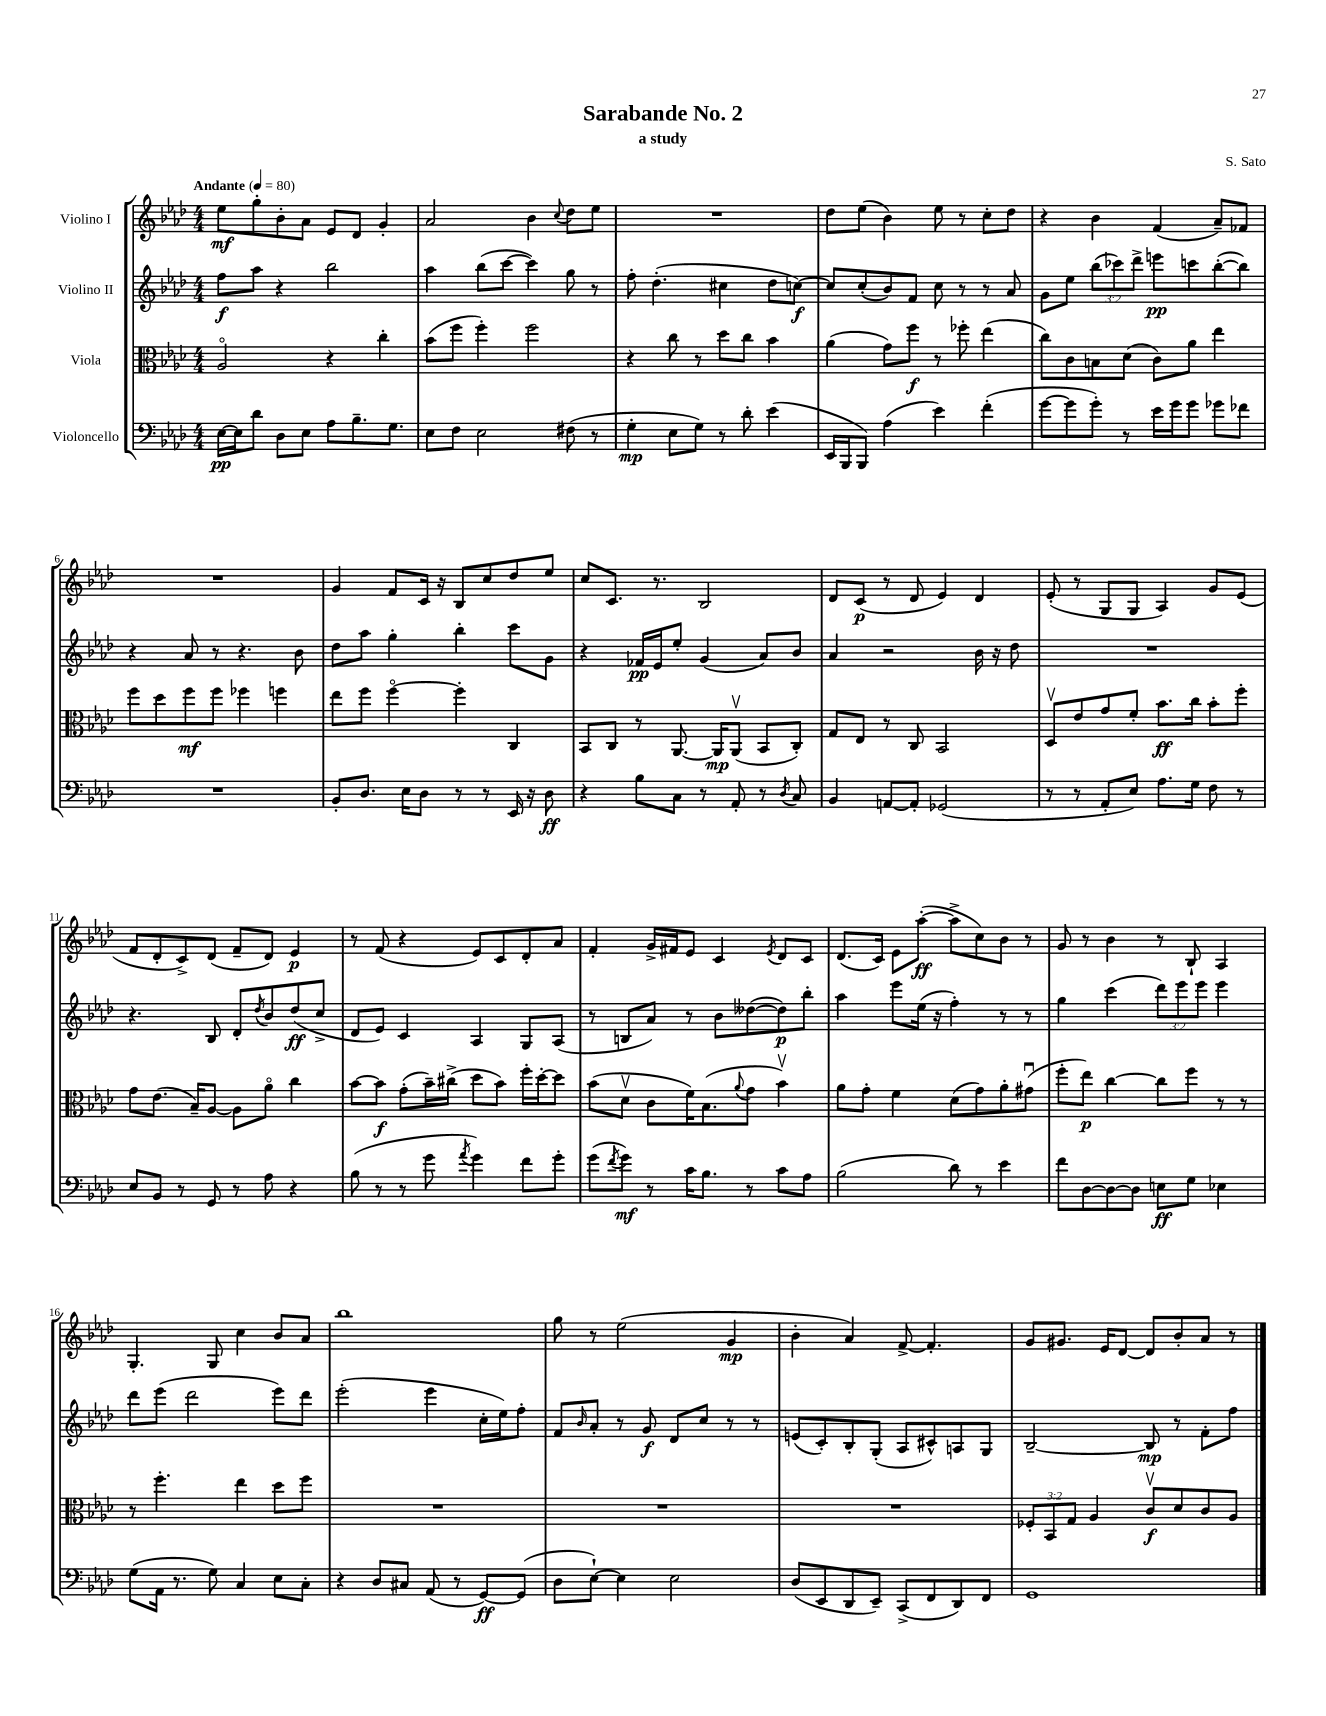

**kern	**dynam	**kern	**dynam	**kern	**dynam	**kern	**dynam
*part4	*part4	*part3	*part3	*part2	*part2	*part1	*part1
*staff4	*staff4	*staff3	*staff3	*staff2	*staff2	*staff1	*staff1
*I"Violoncello	*	*I"Viola	*	*I"Violino II	*	*I"Violino I	*
*clefF4	*	*clefC3	*	*clefG2	*	*clefG2	*
*k[b-e-a-d-]	*	*k[b-e-a-d-]	*	*k[b-e-a-d-]	*	*k[b-e-a-d-]	*
*M4/4	*	*M4/4	*	*M4/4	*	*M4/4	*
*MM80	*	*MM80	*	*MM80	*	*MM80	*
=1	=1	=1	=1	=1	=1	=1	=1
!	!	!	!	!	!	!LO:TX:a:B:t=Andante	!
[16E-\LL	pp	2A-/	.	8ff\L	f	8ee-\L	mf
16E-\J]	.	.	.	.	.	.	.
8d-\J	.	.	.	8aa-\J	.	8gg'\	.
8D-\L	.	.	.	4r	.	8b-'\	.
8E-\J	.	.	.	.	.	8a-\J	.
8A-\L	.	4r	.	2bb-\	.	8e-/L	.
8.B-~\	.	.	.	.	.	8d-/J	.
.	.	4cc'\	.	.	.	4g'/	.
8.G\J	.	.	.	.	.	.	.
=2	=2	=2	=2	=2	=2	=2	=2
8E-\L	.	(8b-\L	.	4aa-\	.	2a-/	.
8F\J	.	8ff\J	.	.	.	.	.
2E-\	.	4ff'\)	.	(8bb-\L	.	.	.
.	.	.	.	[8ccc\J	.	.	.
.	.	2ff\	.	4ccc\])	.	4b-\	.
.	.	.	.	.	.	8qqcc/	.
(8F#X\	.	.	.	8gg\	.	8dd-\L	.
8r	.	.	.	8r	.	8ee-\J	.
=3	=3	=3	=3	=3	=3	=3	=3
4G'\	mp	4r	.	8ff'\	.	1r	.
.	.	.	.	(4.dd-'\	.	.	.
8E-\L	.	8cc\	.	.	.	.	.
8G\J)	.	8r	.	.	.	.	.
8r	.	8dd-\L	.	4cc#X\	.	.	.
8d-'\	.	8cc\J	.	.	.	.	.
(4e-\	.	4b-\	.	8dd-\L	.	.	.
.	.	.	.	[8ccn\J)	f	.	.
=4	=4	=4	=4	=4	=4	=4	=4
16EE-/LL	.	(4a-\	.	8cc/L]	.	8dd-\L	.
16BBB-/J	.	.	.	.	.	.	.
8BBB-/J)	.	.	.	(8cc'/	.	(8ee-\J	.
(4A-\	.	8g\L)	.	8b-/)	.	4b-\)	.
.	.	8ff\J	f	8f/J	.	.	.
4e-\)	.	8r	.	8cc\	.	8ee-\	.
.	.	8ff-X'\	.	8r	.	8r	.
(4f'\	.	(4ee-\	.	8r	.	8cc'\L	.
.	.	.	.	8a-/	.	8dd-\J	.
=5	=5	=5	=5	=5	=5	=5	=5
[8g\L	.	8cc\L)	.	8g\L	.	4r	.
8g\]	.	8c\	.	8ee-\J	.	.	.
8g'\J)	.	8Bn\	.	(12bb-\L	.	4b-\	.
.	.	.	.	12ccc-X\)	.	.	.
8r	.	(8d-\J	.	.	.	.	.
.	.	.	.	12ddd-^\J	.	.	.
16e-\LL	.	8c\L)	.	8eeen\L	pp	(4f/	.
16g\J	.	.	.	.	.	.	.
8g\J	.	8a-\J	.	8cccn\	.	.	.
8g-X\L	.	4ee-\	.	([8bb-'\	.	8a-~/L)	.
8f-X\J	.	.	.	8bb-\J])	.	8f-X/J	.
!!LO:LB:g=z
=6	=6	=6	=6	=6	=6	=6	=6
1r	.	8ff\L	.	4r	.	1r	.
.	.	8dd-\	.	.	.	.	.
.	.	8ff\	mf	8a-/	.	.	.
.	.	8ff\J	.	8r	.	.	.
.	.	4ff-X\	.	4.r	.	.	.
.	.	4ffn\	.	.	.	.	.
.	.	.	.	8b-\	.	.	.
=7	=7	=7	=7	=7	=7	=7	=7
8BB-'/L	.	8ee-\L	.	8dd-\L	.	4g/	.
8.D-/J	.	8ff\J	.	8aa-\J	.	.	.
.	.	[4ff\	.	4gg'\	.	8f/L	.
16E-\KL	.	.	.	.	.	.	.
8D-\J	.	.	.	.	.	16c/Jk	.
.	.	.	.	.	.	16r	.
8r	.	4ff'\]	.	4bb-'\	.	8B-/L	.
8r	.	.	.	.	.	8cc/	.
16EE-/	.	4C/	.	8ccc\L	.	8dd-/	.
16r	.	.	.	.	.	.	.
8D-\	ff	.	.	8g\J	.	8ee-/J	.
=8	=8	=8	=8	=8	=8	=8	=8
4r	.	8BB-/L	.	4r	.	8cc/L	.
.	.	8C/J	.	.	.	8.c/J	.
8B-\L	.	8r	.	16f-X/LL	pp	.	.
.	.	.	.	16e-/J	.	8.r	.
8C\J	.	[8.AA-/	.	8ee-'/J	.	.	.
8r	.	.	.	(4g/	.	2B-/	.
.	.	16AA-/KL]	mp	.	.	.	.
8AA-'/	.	(8AA-v/J	.	.	.	.	.
8r	.	8BB-/L	.	8a-/L)	.	.	.
8qD-/	.	.	.	.	.	.	.
8C/	.	8C'/J)	.	8b-/J	.	.	.
=9	=9	=9	=9	=9	=9	=9	=9
4BB-/	.	8G/L	.	4a-/	.	8d-/L	.
.	.	8E-/J	.	.	.	(8c/J	p
[8AAn/L	.	8r	.	2r	.	8r	.
8AA'/J]	.	8C/	.	.	.	8d-/	.
(2GG-X/	.	2BB-/	.	.	.	4e-/)	.
.	.	.	.	16b-\	.	4d-/	.
.	.	.	.	16r	.	.	.
.	.	.	.	8dd-\	.	.	.
=10	=10	=10	=10	=10	=10	=10	=10
8r	.	8D-v/L	.	1r	.	(8e-'/	.
8r	.	8e-/	.	.	.	8r	.
8AA-'/L	.	8g/	.	.	.	8G/L	.
8E-/J)	.	8f'/J	.	.	.	8G/J	.
8.A-\L	.	8.b-\L	ff	.	.	4A-/)	.
16G\Jk	.	16cc\Jk	.	.	.	.	.
8F\	.	8b-'\L	.	.	.	8g/L	.
8r	.	8ff'\J	.	.	.	(8e-/J	.
!!LO:LB:g=z
=11	=11	=11	=11	=11	=11	=11	=11
8E-/L	.	8g\L	.	4.r	.	8f/L	.
8BB-/J	.	(8.e-\J	.	.	.	8d-'/	.
8r	.	.	.	.	.	8c^/)	.
.	.	16B-~/KL)	.	.	.	.	.
8GG/	.	[8A-/J	.	8B-/	.	(8d-/J	.
8r	.	8A-\L]	.	8d-'/L	.	8f~/L	.
.	.	.	.	8qdd-/	.	.	.
8A-\	.	8a-\J	.	8b-/	.	8d-/J)	.
4r	.	4cc\	.	(8dd-/	ff	4e-/	p
.	.	.	.	8cc^/J	.	.	.
=12	=12	=12	=12	=12	=12	=12	=12
(8B-\	.	[8b-\L	.	8d-/L	.	8r	.
8r	.	8b-\J]	f	8e-/J)	.	(8f/	.
8r	.	(8g'\L	.	4c/	.	4r	.
8g\	.	16b-~\L)	.	.	.	.	.
.	.	(16cc#X^\JJ	.	.	.	.	.
8qa-/	.	.	.	.	.	.	.
4g\)	.	8dd-\L	.	4A-/	.	8e-/L)	.
.	.	8b-\J)	.	.	.	8c/	.
8f\L	.	16ff'\LL	.	8G/L	.	8d-'/	.
.	.	[16dd-'\J	.	.	.	.	.
8g'\J	.	8dd-\J]	.	(8A-/J	.	8a-/J	.
=13	=13	=13	=13	=13	=13	=13	=13
(8g\L	.	(8b-\L	.	8r	.	4f'/	.
8qf/	.	.	.	.	.	.	.
8g\J)	mf	8d-v\J	.	8Bn/L	.	.	.
8r	.	8c\L	.	8a-/J)	.	16g^/LL	.
.	.	.	.	.	.	16f#X/J	.
16c\KL	.	16f\K)	.	8r	.	8e-/J	.
8.B-\J	.	(8.B-\	.	.	.	.	.
.	.	.	.	8b-\L	.	4c/	.
.	.	8qqa-/	.	.	.	.	.
8r	.	8g\J	.	([8dd--X\	.	.	.
.	.	.	.	.	.	8qe-/	.
8c\L	.	4b-v\)	.	8dd--\])	p	8d-/L	.
8A-\J	.	.	.	8bb-'\J	.	8c/J	.
=14	=14	=14	=14	=14	=14	=14	=14
(2B-\	.	8a-\L	.	4aa-\	.	(8.d-/L	.
.	.	8g'\J	.	.	.	.	.
.	.	.	.	.	.	16c/Jk)	.
.	.	4f\	.	8eee-\L	.	8e-\L	.
.	.	.	.	(16ee-\Jk	.	([8aa-'\J	ff
.	.	.	.	16r	.	.	.
8d-\)	.	(8d-\L	.	4ff'\)	.	8aa-^\L]	.
8r	.	8g\)	.	.	.	8cc\)	.
4e-\	.	8a-'\	.	8r	.	8b-\J	.
.	.	(8g#Xu\J	.	8r	.	8r	.
=15	=15	=15	=15	=15	=15	=15	=15
8f\L	.	8ff'\L	.	4gg\	.	8g/	.
[8D-\	.	8ee-\J)	p	.	.	8r	.
8D-\_	.	[4cc\	.	(4ccc\	.	4b-\	.
8D-\J]	.	.	.	.	.	.	.
8En\L	ff	8cc\L]	.	12ddd-\L)	.	8r	.
.	.	.	.	12eee-\	.	.	.
8G\J	.	8ff\J	.	.	.	8B-`/	.
.	.	.	.	12eee-\J	.	.	.
4E-X\	.	8r	.	4eee-\	.	4A-/	.
.	.	8r	.	.	.	.	.
!!LO:LB:g=z
=16	=16	=16	=16	=16	=16	=16	=16
(8G\L	.	8r	.	8ddd-\L	.	4.G'/	.
16AA-\Jk	.	4.ff'\	.	(8eee-\J	.	.	.
8.r	.	.	.	.	.	.	.
.	.	.	.	2ddd-\	.	.	.
8G\)	.	.	.	.	.	8G/	.
4C/	.	4ee-\	.	.	.	4cc\	.
8E-\L	.	8dd-\L	.	8eee-\L)	.	8b-/L	.
8C'\J	.	8ff\J	.	8ddd-\J	.	8a-/J	.
=17	=17	=17	=17	=17	=17	=17	=17
4r	.	1r	.	(2eee-'\	.	1bb-	.
8D-/L	.	.	.	.	.	.	.
8C#X/J	.	.	.	.	.	.	.
(8AA-/	.	.	.	4eee-\	.	.	.
8r	.	.	.	.	.	.	.
[8GG/L)	ff	.	.	16cc'\LL	.	.	.
.	.	.	.	16ee-\J)	.	.	.
(8GG/J]	.	.	.	8ff'\J	.	.	.
=18	=18	=18	=18	=18	=18	=18	=18
8D-\L	.	1r	.	8f/L	.	8gg\	.
.	.	.	.	16qqb-/	.	.	.
[8E-`\J)	.	.	.	8a-'/J	.	8r	.
4E-\]	.	.	.	8r	.	(2ee-\	.
.	.	.	.	8g/	f	.	.
2E-\	.	.	.	8d-/L	.	.	.
.	.	.	.	8cc/J	.	.	.
.	.	.	.	8r	.	4g/	mp
.	.	.	.	8r	.	.	.
=19	=19	=19	=19	=19	=19	=19	=19
(8D-/L	.	1r	.	(8en/L	.	4b-'\	.
8EE-/	.	.	.	8c'/)	.	.	.
8DD-/	.	.	.	8B-'/	.	4a-/)	.
8EE-~/J)	.	.	.	(8G'/J	.	.	.
(8CC^/L	.	.	.	8A-/L	.	[8f^/	.
8FF/	.	.	.	8c#X^^/)	.	4.f'/]	.
8DD-/)	.	.	.	8An/	.	.	.
8FF/J	.	.	.	8G/J	.	.	.
=20	=20	=20	=20	=20	=20	=20	=20
1GG	.	12F-X'/L	.	[2B-~/	.	8g/L	.
.	.	12BB-/	.	.	.	.	.
.	.	.	.	.	.	8.g#X/J	.
.	.	12G/J	.	.	.	.	.
.	.	4A-/	.	.	.	.	.
.	.	.	.	.	.	16e-/KL	.
.	.	.	.	.	.	[8d-/J	.
.	.	8cv/L	f	8B-/]	mp	8d-/L]	.
.	.	8d-/	.	8r	.	8b-'/	.
.	.	8c/	.	8f'\L	.	8a-/J	.
.	.	8A-/J	.	8ff\J	.	8r	.
==	==	==	==	==	==	==	==
*-	*-	*-	*-	*-	*-	*-	*-
